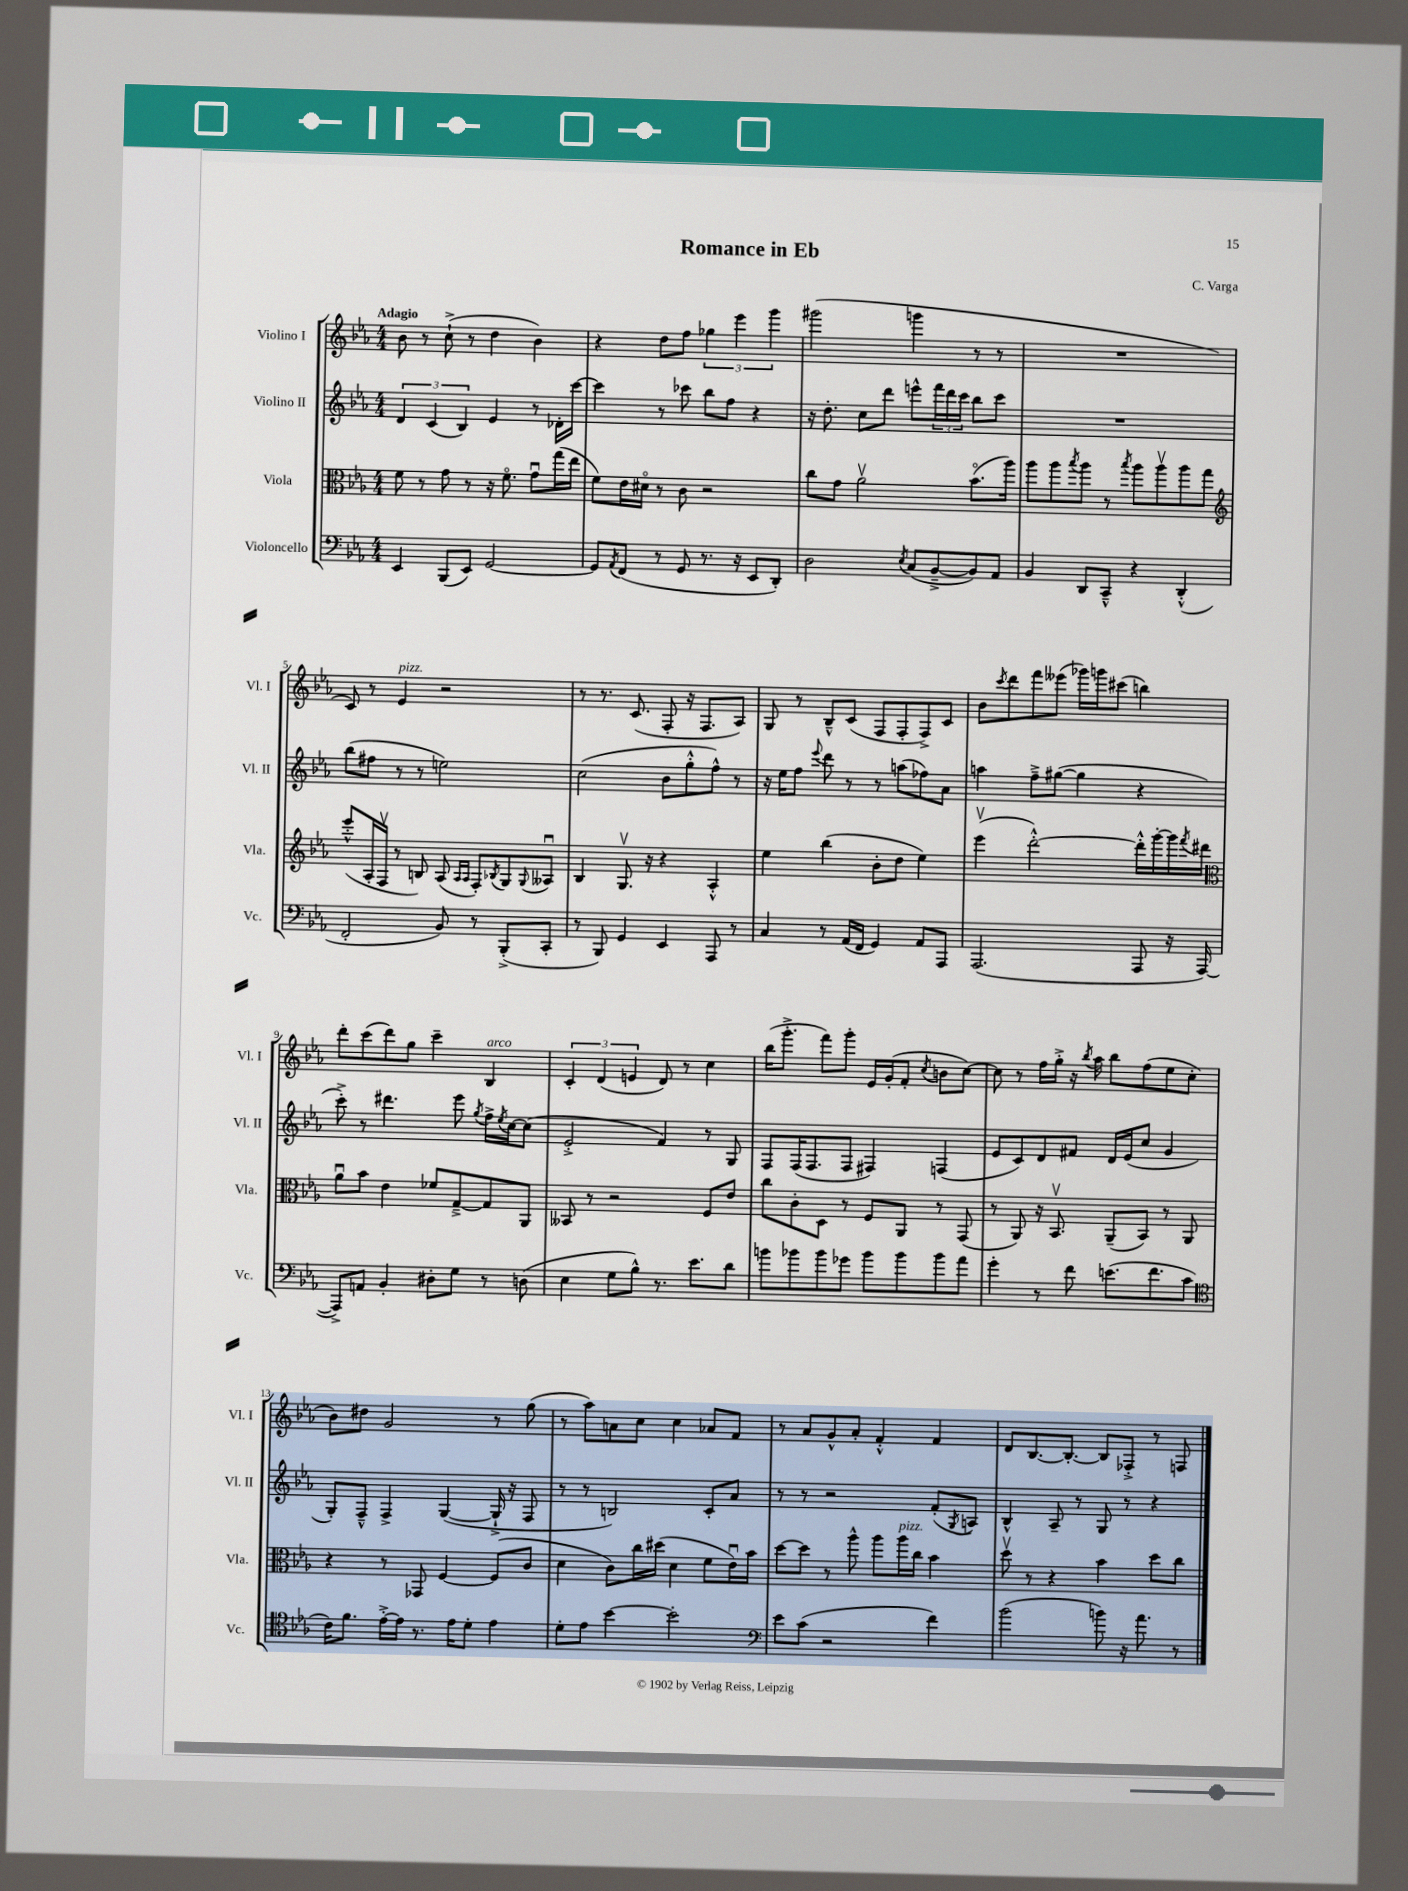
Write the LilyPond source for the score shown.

\header { title = "Romance in Eb" composer = "C. Varga" }
<<
\new StaffGroup <<
\new Staff = "s0" \with { instrumentName = "Violino I" shortInstrumentName = "Vl. I" } {
    \clef treble \key ees \major \numericTimeSignature \time 4/4 \tempo "Adagio"
    bes'8 r8 c''8-!->( r8 d''4 bes'4) |
    r4 d''8 f''8 \tuplet 3/2 { ges''4 ees'''4 g'''4 } |
    gis'''2( g'''4 r8 r8 |
    R1 |
    c'8) r8 ees'4^\markup { \italic "pizz." } r2 |
    r8 r8. c'8.( f8-. r16 f8. aes8) |
    g8 r8 bes8---^ c'8( f8 f8-. f8->) c'8 |
    bes'8 \acciaccatura { c'''8 } d'''8 f'''8 eeses'''8( ges'''16) g'''16 cis'''8( b''4) |
    d'''8-. c'''8( d'''8) g''8 c'''4-- bes4^\markup { \italic "arco" } |
    \tuplet 3/2 { c'4-. d'4( e'4 } d'8) r8 c''4 |
    bes''16( g'''8.-.-> f'''8) g'''8-. ees'16 g'16-.( f'8-. \acciaccatura { c''8 } b'8 c''8~) |
    c''8 r8 f''16 g''16-.-> r16 \acciaccatura { bes''8 } aes''16 bes''8 f''8( ees''8 c''8-. |
    bes'8) dis''8 g'2 r8 g''8( |
    r8 aes''8) a'8 c''8 c''4 aes'8 f'8 |
    r8 aes'8 g'8-^ aes'8-. f'4-.-^ f'4 |
    d'8 bes8.~ bes8.~-. bes8 fes8-.-> r8 f8 \bar "|." |
}
\new Staff = "s1" \with { instrumentName = "Violino II" shortInstrumentName = "Vl. II" } {
    \clef treble \key ees \major \numericTimeSignature \time 4/4
    \tuplet 3/2 { d'4 c'4( bes4) } ees'4 r8 des'16-. c'''16~ |
    c'''4 r8 ces'''8 bes''8 f''8 r4 |
    r16 d''8.-. c''8 d'''8 e'''8-^ \tuplet 3/2 { f'''16 d'''16 c'''16 } bes''8 c'''8 |
    R1 |
    bes''8( fis''8 r8 r8 e''2) |
    c''2( bes'8 g''8-.-^ f''8-^) r8 |
    r16 ees''16 f''8 \appoggiatura { ees'''8 } d'''8 r8 r8 a''8( fes''8) aes'8 |
    a''4 f''8---> gis''8~( gis''4 r4 |
    c'''8-.->) r8 dis'''4. ees'''8 \acciaccatura { g''8 } f''16-> \acciaccatura { ees''8 } c''16~ c''8( |
    ees'2-.-> f'4) r8 g8 |
    f8 f16( f8. f8 fis4) f4( |
    ees'8 c'8) d'8 fis'8 d'16 ees'16( c''8 g'4 |
    g8-.) f8---^ f4-> g4~( g16-!-> r16 f8 |
    r8 r8 b2) c'8-. aes'8 |
    r8 r8 r2 f'8-.( \acciaccatura { g8 } a8) |
    bes4-^ aes8-- r8 g8 r8 r4 \bar "|." |
}
\new Staff = "s2" \with { instrumentName = "Viola" shortInstrumentName = "Vla." } {
    \clef alto \key ees \major \numericTimeSignature \time 4/4
    f'8 r8 g'8 r8 r16 f'8.\flageolet g'8\downbow g''16( ees''16 |
    f'8) ees'16 dis'16\flageolet r8 c'8 r2 |
    c''8 g'8 aes'2\upbow bes'8.\flageolet( aes''16) |
    aes''8 aes''8 \acciaccatura { bes''8 } aes''8 r8 \acciaccatura { bes''8 } aes''8 aes''8\upbow aes''8 g''8 |
    \clef treble ees'''8-.-^( aes16-. f16\upbow r8 b8) aes8( \grace { aes16 aes16 } f8-.) \acciaccatura { bes8 } g8 \appoggiatura { g8 } aeses8\downbow |
    bes4 g8.\upbow r16 r4 aes4-.-^ |
    ees''4 bes''4( bes'8-. d''8 ees''4) |
    ees'''4\upbow( d'''2~-.-^) d'''16-.-^ g'''16~-. g'''16 \acciaccatura { f'''8 } dis'''16 |
    \clef alto aes'8\downbow bes'8 ees'4 fes'8 g8~---> g8 aes,8 |
    beses,8 r8 r2 f8 ees'8 |
    c''8 c'8-. d8 r8 f8 aes,8 r8 g,8( |
    r8 aes,8) r16 bes,8.\upbow aes,8--( bes,8) r8 aes,8 |
    r4 r8 ges,8 f4~ f8( c'8 |
    d'4 c'8) c''16 dis''16( d'4 f'8 ees'16\downbow) bes'16 |
    d''8~ d''8 r8 aes''8-^ aes''8 aes''16^\markup { \italic "pizz." } c''16 bes'4 |
    d''8\upbow r8 r4 bes'4 d''8 c''8 \bar "|." |
}
\new Staff = "s3" \with { instrumentName = "Violoncello" shortInstrumentName = "Vc." } {
    \clef bass \key ees \major \numericTimeSignature \time 4/4
    ees,4 bes,,8( ees,8) g,2~ |
    g,8 \acciaccatura { aes,8 } f,8( r8 g,8 r8. r16 ees,8 d,8-.) |
    d2 \acciaccatura { ees8 } c8( bes,8~---> bes,8) aes,8 |
    bes,4 d,8 c,8---^ r4 d,4-.-^( |
    f,2-. bes,8) r8 bes,,8-.->( c,8-. |
    r8 bes,,8) g,4 ees,4 aes,,8 r8 |
    c4 r8 aes,16( f,16 g,4) aes,8 aes,,8 |
    aes,,2.( aes,,8 r16 aes,,16~ |
    aes,,8->) a,8 bes,4-. dis8-. g8 r8 d8( |
    ees4 g8 bes8-^) r8. ees'8. d'8 |
    b'8 bes'8 bes'8 ges'8 bes'8 bes'8 bes'8 aes'8 |
    g'4-. r8 f'8 e'8.( f'8. c'8 |
    \clef tenor c'16) f'8. ees'16~-.-> ees'16 r8. ees'16 d'8-. ees'4 |
    d'8-. ees'8 bes'4~ bes'2-. |
    \clef bass ees'8 c'8( r2 f'4) |
    bes'2( b'8) r16 aes'8. r8 \bar "|." |
}
>>
>>
